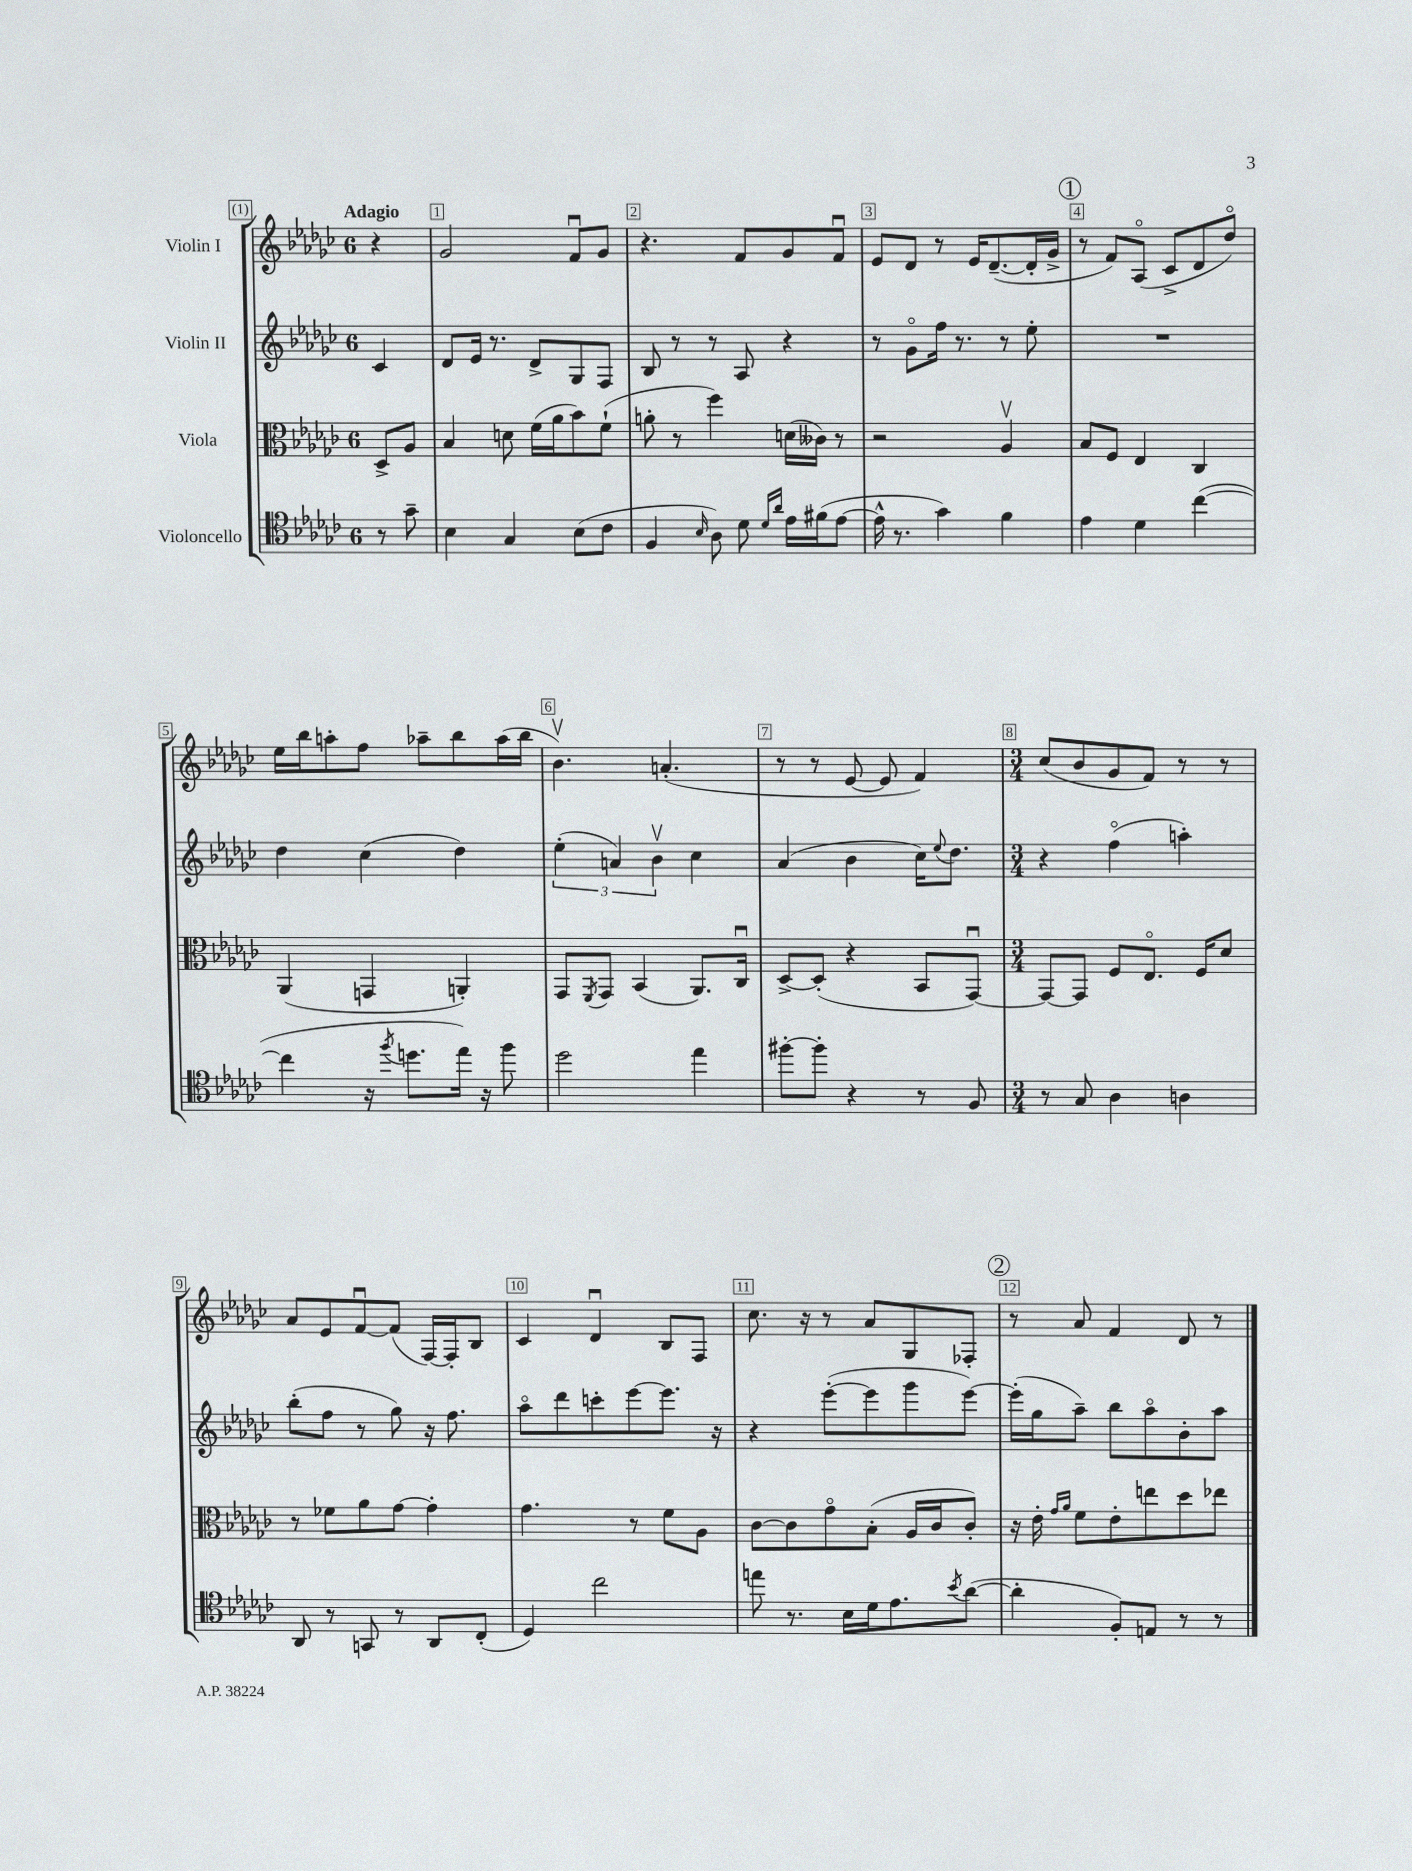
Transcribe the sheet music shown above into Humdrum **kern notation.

**kern	**kern	**kern	**kern
*part4	*part3	*part2	*part1
*staff4	*staff3	*staff2	*staff1
*I"Violoncello	*I"Viola	*I"Violin II	*I"Violin I
*clefC4	*clefC3	*clefG2	*clefG2
*k[b-e-a-d-g-c-]	*k[b-e-a-d-g-c-]	*k[b-e-a-d-g-c-]	*k[b-e-a-d-g-c-]
*M6/8	*M6/8	*M6/8	*M6/8
=	=	=	=
!	!	!	!LO:TX:a:B:t=Adagio
8r	8D-^/L	4c-/	4r
8g-~\	8A-/J	.	.
=1	=1	=1	=1
4B-\	4B-/	8d-/L	2g-/
.	.	16e-/Jk	.
.	.	8.r	.
4G-/	8dn\	.	.
.	(16f\LL	8d-^/L	.
.	16a-\J	.	.
(8B-\L	8b-\)	8G-/	8fu/L
8c-\J	(8f`\J	8F/J	8g-/J
=2	=2	=2	=2
4F/	8an'\	8B-/	4.r
.	8r	8r	.
16qqB-/	.	.	.
8A-\)	4ff\)	8r	.
8d-\	.	8A-/	8f/L
16qqd-/LL	.	.	.
16qqa-/JJ	.	.	.
16e-\LL	(16dn\LL	4r	8g-/
(16f#X\J	16c--X\JJ)	.	.
[8e-\J	8r	.	8fu/J
=3	=3	=3	=3
16e-^^\]	2r	8r	8e-/L
8.r	.	.	.
.	.	8g-\L	8d-/J
4g-\)	.	16ff\Jk	8r
.	.	8.r	.
.	.	.	16e-/KL
.	.	.	([8.d-~/
4f\	4A-v/	8r	.
.	.	8ee-'\	16d-'/L]
.	.	.	16g-^/JJ
!!LO:REH:place=s1:t=1
=4	=4	=4	=4
4e-\	8B-/L	2.r	8r
.	8F/J	.	8f/L)
4d-\	4E-/	.	(8A-/J
.	.	.	8c-^/L
([4cc-\	4C-/	.	8d-/
.	.	.	8dd-/J)
!!LO:LB:g=z
=5	=5	=5	=5
4cc-\]	(4AA-/	4dd-\	16ee-\LL
.	.	.	16bb-\J
.	.	.	8aan'\
16r	4GGn/	(4cc-\	8ff\J
8qff/	.	.	.
8.ddn\L	.	.	.
.	.	.	8aa-X~\L
16ee-\Jk)	4AAn'/)	4dd-\)	8bb-\
16r	.	.	.
8ff\	.	.	(16aa-\L
.	.	.	16bb-\JJ
=6	=6	=6	=6
2dd-\	8GG-/L	(6ee-'\	4.b-v\)
.	8qFF/	.	.
.	8GG-/J	.	.
.	.	6an/)	.
.	(4BB-/	.	.
.	.	6b-v\	.
.	.	.	(4.an'/
4ee-\	8.AA-/L)	4cc-\	.
.	16C-u/Jk	.	.
=7	=7	=7	=7
[8ff#X'\L	[8D-^/L	(4a-/	8r
8ff#'\J]	(8D-'/J]	.	8r
4r	4r	4b-\	[8e-/
.	.	.	8e-/]
8r	8BB-/L	16cc-\KL)	4f/)
.	.	8qqee-/	.
.	.	8.dd-\J	.
8F/	[8GG-u/J)	.	.
=8	=8	=8	=8
*M3/4	*M3/4	*M3/4	*M3/4
8r	8GG-/L_	4r	(8cc-/L
8G-/	8GG-/J]	.	8b-/
4A-\	8F/L	(4ff\	8g-/
.	8.E-/J	.	8f/J)
4An\	.	4aan'\)	8r
.	16F/KL	.	.
.	8d-/J	.	8r
!!LO:LB:g=z
=9	=9	=9	=9
8AA-/	8r	(8bb-'\L	8a-/L
8r	8f-X\L	8ff\J	8e-/
8GGn/	8a-\	8r	[8fu/
8r	[8g-\J	8gg-\)	(8f/J]
8AA-/L	4g-'\]	16r	[16F/LL)
.	.	8.ff\	16F'/J]
(8C-'/J	.	.	8B-/J
=10	=10	=10	=10
4D-/)	4.g-\	8aa-\L	4c-/
.	.	8ddd-\	.
2cc-\	.	8cccn'\	4d-u/
.	8r	[8eee-\	.
.	8f\L	8.eee-\J]	8B-/L
.	8A-\J	.	8F/J
.	.	16r	.
=11	=11	=11	=11
8een\	[8c-\L	4r	8.cc-\
8.r	8c-\]	.	.
.	.	.	16r
.	8g-\	([8eee-'\L	8r
16B-\LL	.	.	.
16d-\J	(8B-'\J	8eee-\]	8a-/L
8.e-\	.	.	.
.	16A-/LL	8ggg-\	8G-/
.	16c-/J	.	.
8qb-/	.	.	.
([8a-\J	8c-'/J)	[8eee-\J)	8F-X'/J
!!LO:REH:place=s1:t=2
=12	=12	=12	=12
4a-'\]	16r	(16eee-'\LL]	8r
.	16e-'\	16gg-\J	.
.	16qqg-/LL	.	.
.	16qqa-/JJ	.	.
.	8f\L	8aa-~\J)	8a-/
8F'/L)	8e-'\	8bb-\L	4f/
8En/J	8een\	8aa-\	.
8r	8dd-\	8b-'\	8d-/
8r	8ee-X\J	8aa-\J	8r
==	==	==	==
*-	*-	*-	*-
